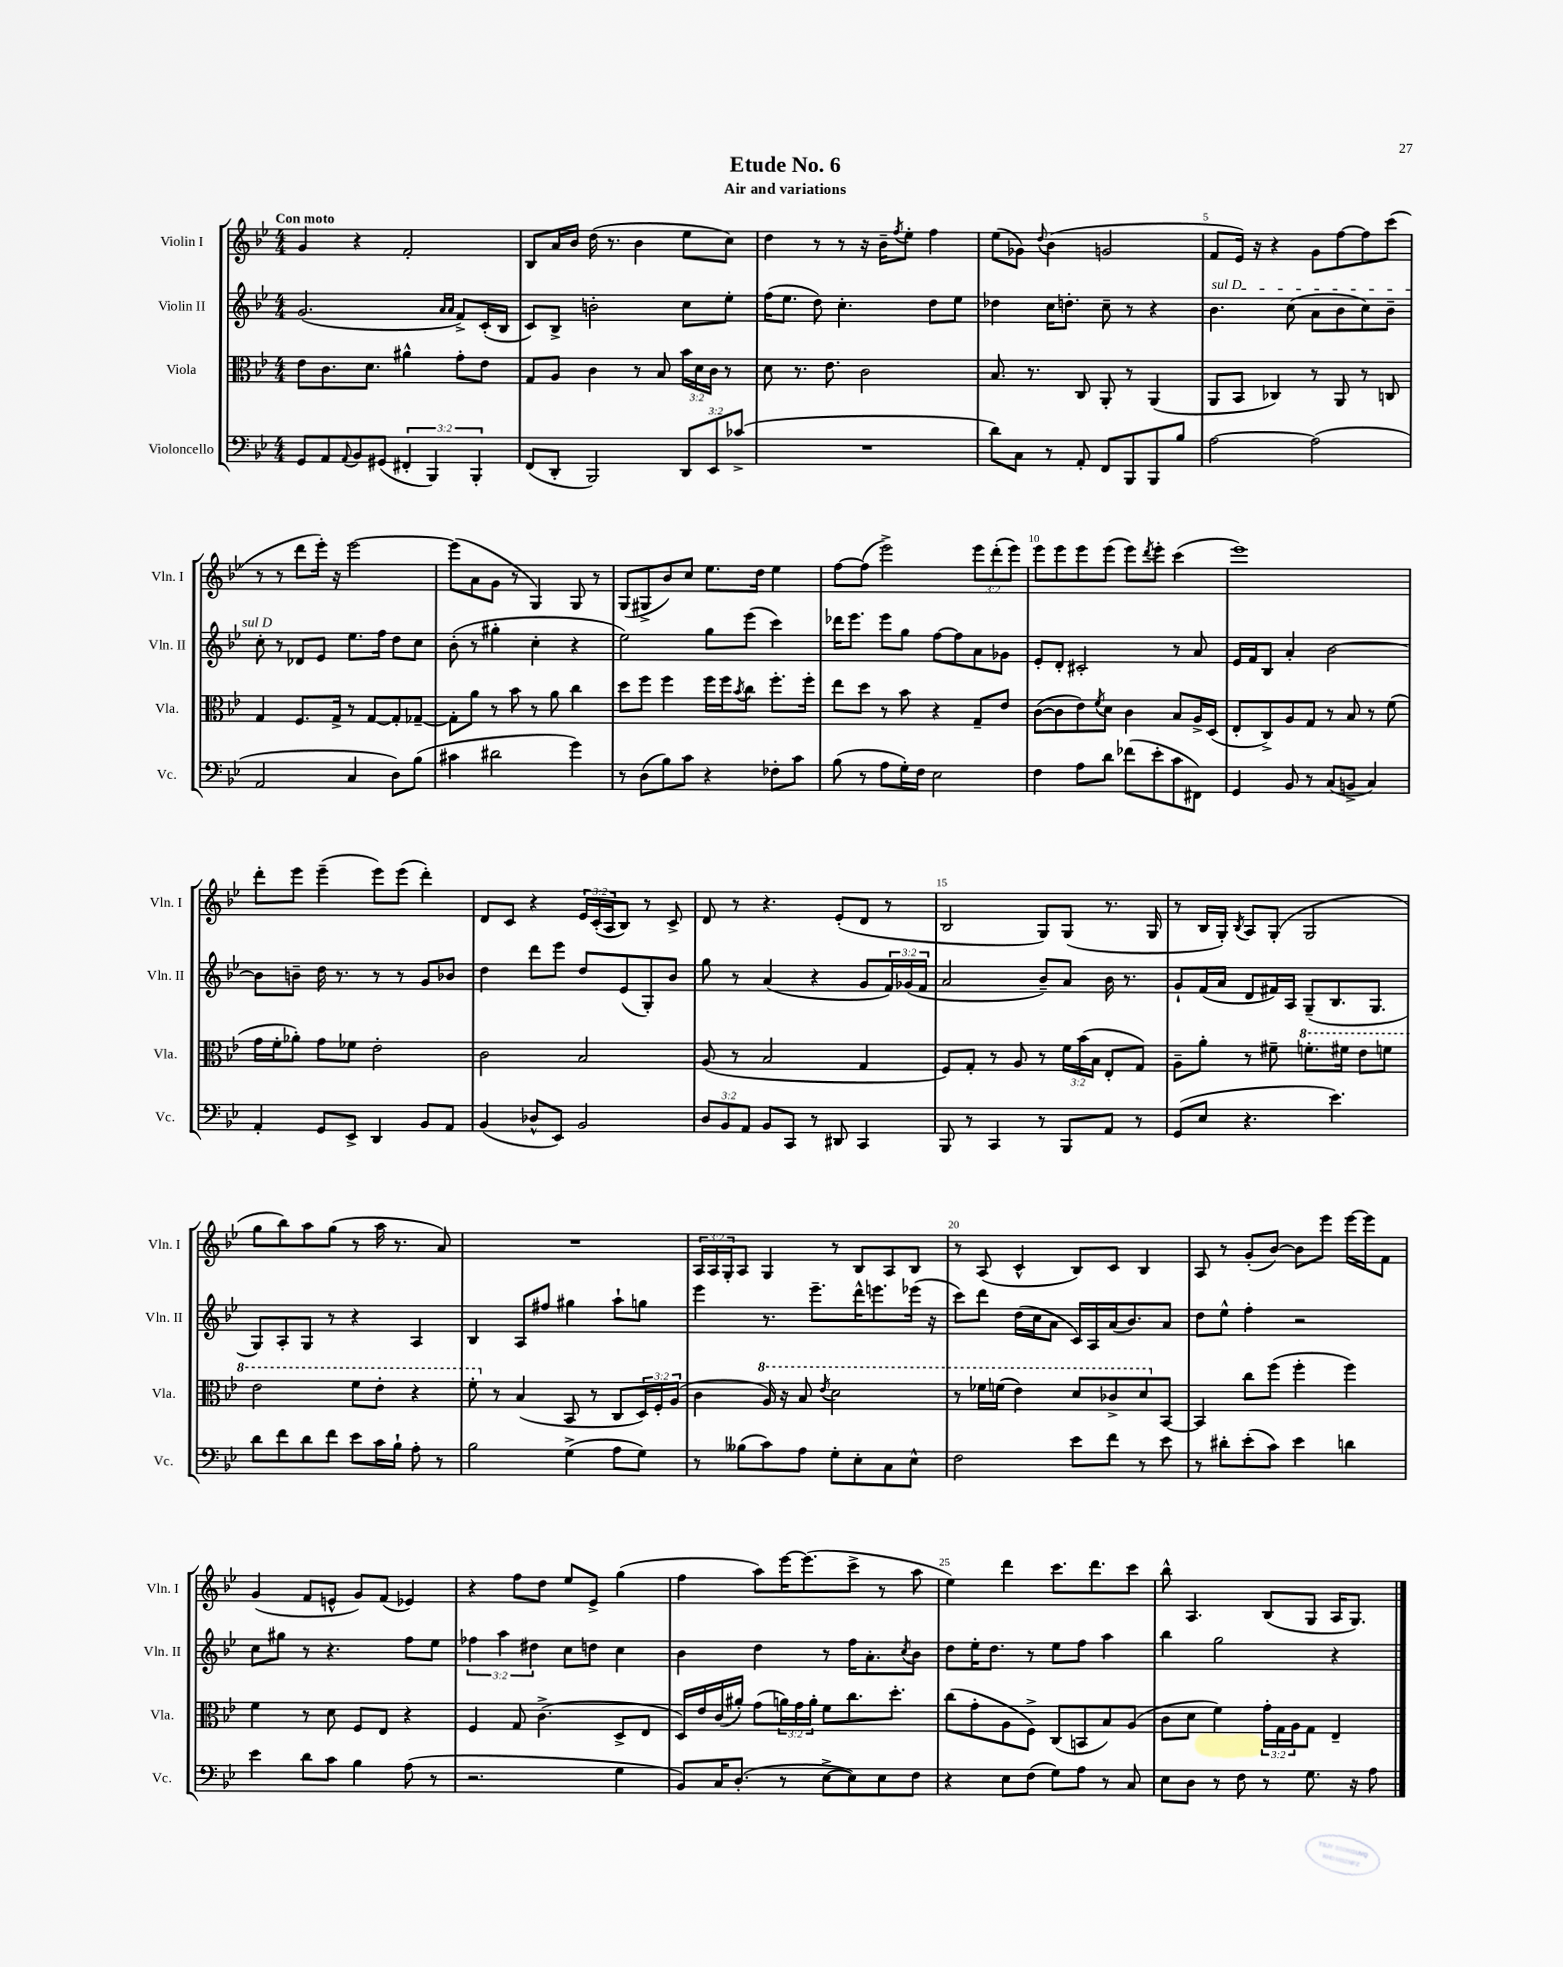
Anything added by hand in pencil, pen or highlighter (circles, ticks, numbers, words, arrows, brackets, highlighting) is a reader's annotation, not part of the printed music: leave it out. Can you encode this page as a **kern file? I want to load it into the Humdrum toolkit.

**kern	**kern	**kern	**kern
*part4	*part3	*part2	*part1
*staff4	*staff3	*staff2	*staff1
*I"Violoncello	*I"Viola	*I"Violin II	*I"Violin I
*I'Vc.	*I'Vla.	*I'Vln. II	*I'Vln. I
*clefF4	*clefC3	*clefG2	*clefG2
*k[b-e-]	*k[b-e-]	*k[b-e-]	*k[b-e-]
*M4/4	*M4/4	*M4/4	*M4/4
=1	=1	=1	=1
!	!	!	!LO:TX:a:B:t=Con moto
8GG/L	8e-\L	(2.g/	4g/
8AA/	8.c\	.	.
8qqAA/	.	.	.
8BB-/	.	.	4r
.	8.d\J	.	.
(8GG#X/J	.	.	.
6FF#X'/	4a#X^^\	.	2f'/
6BBB-/)	.	.	.
.	.	16qqa/LL	.
.	.	16qqa/JJ	.
.	8g'\L	8f^/L)	.
6BBB-'/	.	.	.
.	8e-\J	(16c'/L	.
.	.	16B-/JJ	.
=2	=2	=2	=2
(8FF/L	8G/L	8c/L)	8B-/L
8DD'/J	8A/J	8B-^/J	16a/L
.	.	.	16b-/JJ
2BBB-/)	4c\	2bn'\	(16dd\
.	.	.	8.r
.	8r	.	4b-\
.	8B-/	.	.
12DD/L	24b-\LL	8cc\L	8ee-\L
.	24d\	.	.
12EE-/	24c\JJ	.	.
.	8r	8ee-'\J	8cc\J)
(12c-X^/J	.	.	.
=3	=3	=3	=3
1r	8d\	(16ff\KL	4dd\
.	.	8.ee-\J	.
.	8.r	.	.
.	.	8dd\)	8r
.	8.e-\	.	.
.	.	4.cc'\	8r
.	2c\	.	16r
.	.	.	16b-~\KL
.	.	.	8qff/
.	.	.	8ee-'\J
.	.	8dd\L	4ff\
.	.	8ee-\J	.
=4	=4	=4	=4
8d\L)	8.B-/	4dd-X\	(8ee-\L
8C\J	.	.	8g-X\J)
.	8.r	.	.
.	.	.	8qqdd/
8r	.	16cc\KL	(4b-\
.	.	8.ddn'\J	.
8AA'/	8C/	.	.
8FF/L	8AA'/	8cc~\	2gn/
8BBB-/	8r	8r	.
8BBB-/	(4AA/	4r	.
8B-/J	.	.	.
=5	=5	=5	=5
!	!	!LO:TX:a:i:t=sul D	!
[2A\	8AA/L	4.b-\	8f/L
.	8BB-/J	.	16e-/Jk)
.	.	.	16r
.	4C-X/)	.	4r
.	.	(8cc\	.
(2A\]	8r	8a\L	8g\L
.	8AA/	8b-\	[8ff\
.	8r	8cc\)	8ff\]
.	8Cn/	8b-~\J	(8ccc\J
!!LO:LB:g=z
=6	=6	=6	=6
2AA/	4G/	8cc'\	8r
.	.	8r	8r
.	8.F/L	8d-X/L	8ddd\L
.	.	8e-/J	16eee-'\Jk)
.	16G^/Jk	.	16r
4C/	8r	8.ee-\L	[2eee-\
.	[8G/L	.	.
.	.	16ff\Jk	.
8D\L)	8G'/]	8dd\L	.
(8B-\J	[8G-X~/J	8cc\J	.
=7	=7	=7	=7
4c#X\	8G-'\L]	(8b-'\	(8eee-\L]
.	8a\J	8r	8a\
2d#X\	8r	4gg#X'\	8g\J
.	8b-\	.	8r
.	8r	4cc'\	4G/)
.	8a\	.	.
4g\)	4cc\	4r	8G/
.	.	.	8r
=8	=8	=8	=8
8r	8dd\L	2ee-\)	(8G/L
(8D\L	8ff\J	.	8G#X^/
8B-\)	4ff\	.	8b-/)
8c\J	.	.	8cc/J
4r	16ff\LL	8gg\L	8.ee-\L
.	16ff\J	.	.
.	8qb-/	.	.
.	8cc\J	(8eee-\J	.
.	.	.	16dd\Jk
8F-X'\L	8.ff'\L	4ccc\)	4ee-\
8c\J	.	.	.
.	16ff'\Jk	.	.
=9	=9	=9	=9
(8B-\	8ee-\L	16ddd-X\KL	[8ff\L
.	.	8.eee-\J	.
8r	8dd\J	.	(8ff\J]
8A\L	8r	8eee-\L	2eee-^\)
16G'\L)	8b-\	8gg\J	.
16F\JJ	.	.	.
2E-\	4r	[8ff\L	.
.	.	8ff\]	.
.	8G~/L	8a\	12eee-\L
.	.	.	(12ddd'\
.	8e-/J	8g-X\J	.
.	.	.	12eee-\J)
=10	=10	=10	=10
4F\	([8c\L	8e-'/L	8eee-\L
.	8c\]	8d'/J	8eee-\
8A\L	8e-\)	2c#X'/	8eee-\
.	8qf/	.	.
8d\J	8d\J	.	(8eee-\J
(8f-X\L	4c\	.	8eee-\L)
.	.	.	8qddd/
8e-'\	.	.	8eee-'\J
8c\	8B-/L	8r	(4ccc\
8FF#X\J)	16A^/L	8a/	.
.	(16D/JJ	.	.
=11	=11	=11	=11
4GG/	8E-'/L	16e-/LL	1eee-)
.	.	16f/J	.
.	8C^/)	8B-/J	.
8BB-/	8A/	4a'/	.
8r	8G/J	.	.
(8C/L	8r	[2b-\	.
8BBn^/J	8B-/	.	.
4C/)	8r	.	.
.	(8f\	.	.
!!LO:LB:g=z
=12	=12	=12	=12
4AA'/	16g\LL	8b-\L]	8ddd'\L
.	16f'\J	.	.
.	8a-X'\J)	8bn~\J	8eee-\J
8GG/L	8g\L	16dd\	(4eee-~\
.	.	8.r	.
8EE-^/J	8f-X\J	.	.
4DD/	2e-'\	8r	8eee-\L)
.	.	8r	(8eee-\J
8BB-/L	.	8g/L	4ddd'\)
8AA/J	.	8b-X/J	.
=13	=13	=13	=13
(4BB-/	2c\	4dd\	8d/L
.	.	.	8c/J
8D-X^^/L	.	8ddd\L	4r
8EE-/J)	.	8eee-\J	.
2BB-/	2B-/	8dd/L	24e-/LL
.	.	.	(24c'/
.	.	.	24A/J
.	.	(8e-/	8B-/J)
.	.	8G'/)	8r
.	.	8b-/J	8c^/
=14	=14	=14	=14
12D/L	(8A/	8gg\	8d/
12BB-/	.	.	.
.	8r	8r	8r
12AA/J	.	.	.
8BB-/L	2B-/	(4a/	4.r
8CC/J	.	.	.
8r	.	4r	.
8DD#X/	.	.	(8e-'/L
4CC/	4G/	8g/L	8d/J
.	.	24f/L)	8r
.	.	(24g-X/	.
.	.	24f/JJ	.
=15	=15	=15	=15
8BBB-/	8F/L)	2a/	2B-/
8r	8G'/J	.	.
4CC/	8r	.	.
.	8A/	.	.
8r	8r	8b-~/L)	8G/L)
8BBB-/L	24f\LL	8a/J	(8G/J
.	(24b-\	.	.
.	24B-\JJ	.	.
8AA/J	8E-'/L	16b-\	8.r
.	.	8.r	.
8r	8G/J)	.	.
.	.	.	16G/
=16	=16	=16	=16
(8GG/L	8A~\L	8g`/L	8r
8E-/J	8a'\J	(16f/L	16B-/LL
.	.	16a/JJ	16G'/JJ)
.	.	.	8qB-/
4.r	8r	8d/L	8A/L
.	8f#X~\	16f#X/L)	(8G'/J
.	.	16A/JJ	.
*	*8va	*	*
.	8.ffn'\L	(8G~/L	2G/
4.e-\)	.	8.B-/	.
.	16ff#X\Jk	.	.
.	8ee-\L	.	.
.	.	8.G/J	.
.	8ffn\J	.	.
!!LO:LB:g=z
=17	=17	=17	=17
8d\L	2ee-\	8G/L)	8gg\L
8f\	.	8A'/	8bb-\)
8d\	.	8G/J	8aa\
8f\J	.	8r	(8gg\J
8e-\L	8ff\L	4r	8r
16c\L	8ee-'\J	.	16aa\
16B-`\JJ	.	.	8.r
8A'\	4r	4A/	.
8r	.	.	8a/)
=18	=18	=18	=18
2B-\	8ff'\	4B-/	1r
*	*X8va	*	*
.	8r	.	.
.	(4B-/	8A/L	.
.	.	8ff#X/J	.
(4G^\	8BB-/	4gg#X\	.
.	8r	.	.
8A\L	8C/L	8aa`\L	.
8G\J)	24D/L)	8ggn\J	.
.	24F'/	.	.
.	(24A/JJ	.	.
=19	=19	=19	=19
8r	4c\	4eee-\	24A/LL
.	.	.	24A/
.	.	.	24G'/J
(8B--X\L	.	.	8A/J
*	*8va	*	*
8c\)	16a/)	8.r	4G/
.	16r	.	.
8A\J	8b-/	.	.
.	.	8.eee-~\L	.
.	8qee-/	.	.
8G'\L	2dd\	.	8r
8E-'\	.	16ddd^^\K	8B-/L
.	.	8.eeen\	.
8C\	.	.	8A/
8E-^^\J	.	(16eee-X\Jk	8B-/J
.	.	16r	.
=20	=20	=20	=20
2F\	8r	8ccc\L)	8r
.	16ff-X\LL	8ddd\J	(8A/
.	(16ffn\JJ	.	.
.	4ee-\)	(16dd\LL	4c^^/
.	.	16cc\J	.
.	.	8a\J	.
8e-\L	8dd/L	16c/LL)	8B-/L)
.	.	16A/	.
8f\J	8cc-X^/	(16a/J	8c/J
.	.	8.b-/)	.
8r	8dd/	.	4B-/
*	*X8va	*	*
8e-\	[8BB-/J	8a/J	.
=21	=21	=21	=21
8r	4BB-/]	8dd\L	8A/
8d#X'\L	.	8ee-^^\J	8r
(8e-'\	8cc\L	4ff'\	(8g'/L
8c\J)	(8ff\J	.	[8b-/J)
4e-\	4ff'\	2r	8b-\L]
.	.	.	8eee-\J
4dn\	4ff\)	.	[16eee-\LL
.	.	.	16eee-\J]
.	.	.	8f\J
!!LO:LB:g=z
=22	=22	=22	=22
4e-\	4f\	8cc\L	(4g/
.	.	8gg#X\J	.
8d\L	8r	8r	8f/L
8c\J	8d\	4.r	8en^^/J
4B-\	8F/L	.	8g/L)
.	8E-/J	.	(8f/J
(8A\	4r	8ff\L	4e-X/)
8r	.	8ee-\J	.
=23	=23	=23	=23
2.r	4F/	6ff-X\	4r
.	.	6aa\	.
.	8G/	.	8ff\L
.	.	6dd#X\	.
.	(4.c^\	.	8dd\J
.	.	8cc\L	8ee-/L
.	.	8ddn\J	8e-^/J
4G\	8D^/L	4cc\	(4gg\
.	8E-/J	.	.
=24	=24	=24	=24
8BB-/L)	16D/LL)	4b-\	4ff\
.	16e-/	.	.
16C/K	(16c/	.	.
(8.D'/J	16a#X'/JJ)	.	.
.	(8g\L	4dd\	8aa\L)
8r	24an\L)	.	[16eee-\K
.	24g\	.	.
.	.	.	(8.eee-\]
.	24a'\JJ	.	.
[8E-^\L	8f\L	8r	.
8E-\])	8.cc\	16ff\KL	8ccc^\J
.	.	8.a'\	.
8E-\	.	.	8r
.	8.dd'\J	.	.
.	.	8qcc/	.
8F\J	.	8b-\J	8aa\
=25	=25	=25	=25
4r	(8cc\L	8dd\L	4ee-\)
.	8g'\	16ee-'\K	.
.	.	8.dd\J	.
8E-\L	8A\	.	4ddd\
(8F\J	8F^\J)	8r	.
8G\L)	(8C/L	8ee-\L	8.ccc\L
8A\J	8BBn/	8ff\J	.
.	.	.	8.ddd\
8r	8B-/)	4aa\	.
8C/	(8A/J	.	8ccc\J
=26	=26	=26	=26
8E-\L	8c\L	4bb-\	8bb-^^\
8D\J	8d\J	.	4.A/
8r	4f\)	2gg\	.
8F\	.	.	.
8r	24g'\LL	.	(8B-/L
.	24G\	.	.
.	24A\J	.	.
8.G\	8G\J	.	8G/J
.	4E-~/	4r	16A/KL
16r	.	.	8.G/J)
8A\	.	.	.
==	==	==	==
*-	*-	*-	*-
